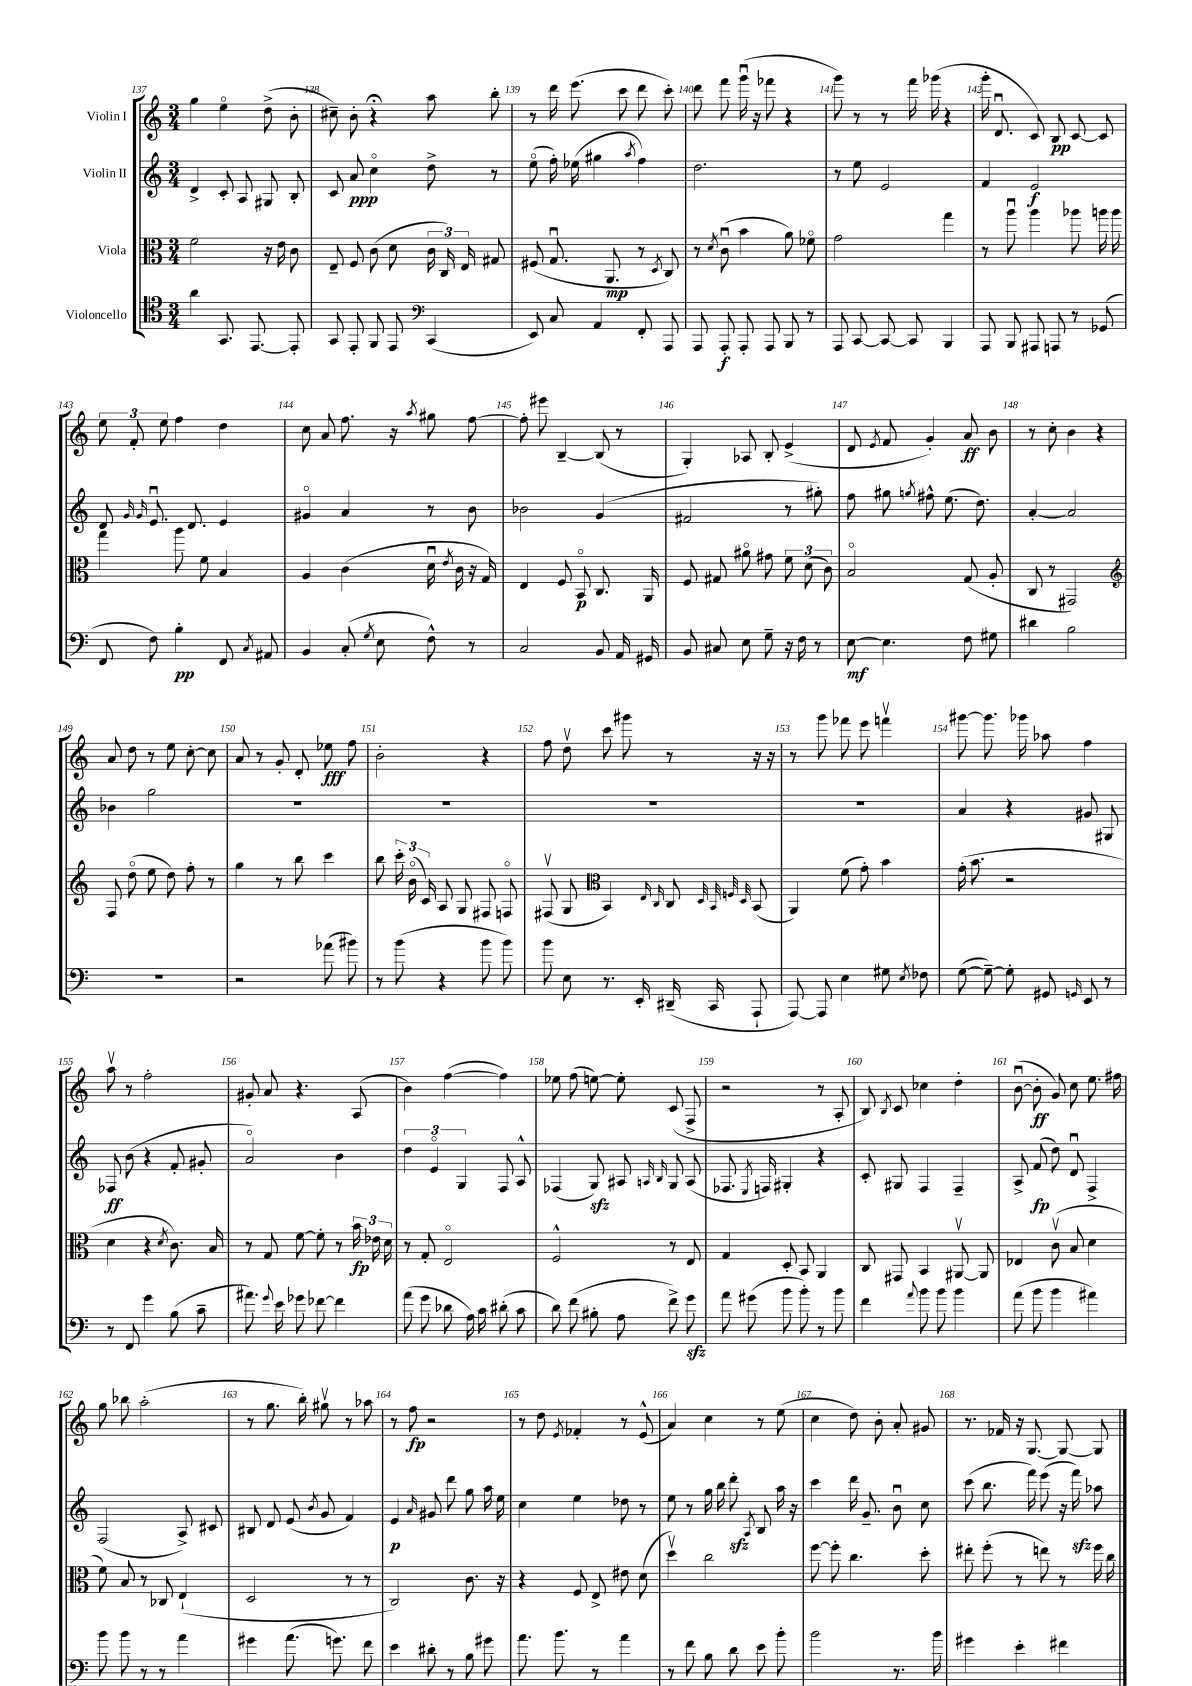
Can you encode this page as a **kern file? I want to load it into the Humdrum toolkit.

**kern	**dynam	**kern	**dynam	**kern	**dynam	**kern	**dynam
*part4	*part4	*part3	*part3	*part2	*part2	*part1	*part1
*staff4	*staff4	*staff3	*staff3	*staff2	*staff2	*staff1	*staff1
*I"Violoncello	*	*I"Viola	*	*I"Violin II	*	*I"Violin I	*
*clefC4	*	*clefC3	*	*clefG2	*	*clefG2	*
*k[]	*	*k[]	*	*k[]	*	*k[]	*
*M3/4	*	*M3/4	*	*M3/4	*	*M3/4	*
=137	=137	=137	=137	=137	=137	=137	=137
4a\	.	2f\	.	4d^/	.	4gg\	.
8.GG/	.	.	.	8c'/	.	4ee\	.
.	.	.	.	8A/	.	.	.
[8.EE/	.	.	.	.	.	.	.
.	.	16r	.	8G#X/	.	(8dd^\	.
.	.	16e\	.	.	.	.	.
8EE'/]	.	8c\	.	8B'/	.	8b'\	.
=138	=138	=138	=138	=138	=138	=138	=138
8GG/	.	8E~/	.	8c/	.	8cc#X~\)	.
8EE'/	.	8F/	.	8a/	ppp	8b'\	.
8FF/	.	(8c\	.	4cc\	.	4r;<	.
8EE/	.	8d\	.	.	.	.	.
*clefF4	*	*	*	*	*	*	*
(4CC/	.	24c\	.	8dd^\	.	8aa\	.
.	.	24C/)	.	.	.	.	.
.	.	24E/	.	.	.	.	.
.	.	8G#X/	.	8r	.	8bb'\	.
=139	=139	=139	=139	=139	=139	=139	=139
8EE/)	.	(8F#X/	.	(8ee\	.	8r	.
8C/	.	8.Gu/	.	16ff'\)	.	16ddd\	.
.	.	.	.	(16ee-X\	.	(8.eee\	.
4AA/	.	.	.	4gg#X\	.	.	.
.	.	8.AA/	mp	.	.	.	.
.	.	.	.	.	.	8ccc\	.
.	.	.	.	8qaa/	.	.	.
8FF'/	.	8r	.	4ff\)	.	8ddd\	.
.	.	8qD/	.	.	.	.	.
8AAA/	.	8C/)	.	.	.	8ccc'\)	.
=140	=140	=140	=140	=140	=140	=140	=140
8AAA/	.	8r	.	2.dd\	.	8ddd\	.
.	.	8qd/	.	.	.	.	.
8AAA'/	f	(8cu\	.	.	.	8fff\	.
8AAA'/	.	4b\	.	.	.	(16gggu\	.
.	.	.	.	.	.	16r	.
8AAA/	.	.	.	.	.	8fff-X\	.
8BBB/	.	8a\)	.	.	.	4r	.
8r	.	8f-X\	.	.	.	.	.
=141	=141	=141	=141	=141	=141	=141	=141
8AAA/	.	2g\	.	8r	.	8ggg\)	.
[8CC/	.	.	.	8ee\	.	8r	.
8CC/_	.	.	.	2e/	.	8r	.
8CC/]	.	.	.	.	.	16fff\	.
.	.	.	.	.	.	(16ggg-X\	.
4BBB/	.	4gg\	.	.	.	4r	.
=142	=142	=142	=142	=142	=142	=142	=142
8AAA/	.	8r	.	4f/	.	16ggg'\	.
.	.	.	.	.	.	8.du/	.
8BBB/	.	8aau\	.	.	.	.	.
8AAA#X/	.	4aa\	.	2e/	f	8c/)	.
8AAAn/	.	.	.	.	.	8B/	pp
8r	.	8aa-X\	.	.	.	[8c/	.
(8GG-X/	.	16aan\	.	.	.	8c/]	.
.	.	16aa\	.	.	.	.	.
!!LO:LB:g=z
=143	=143	=143	=143	=143	=143	=143	=143
8FF/	.	4gg\	.	8d/	.	12ee\	.
.	.	.	.	.	.	12f'/	.
.	.	.	.	16qqg/	.	.	.
.	.	.	.	16qqg/	.	.	.
8F\)	.	.	.	8.eu/	.	.	.
.	.	.	.	.	.	12ee\	.
4B'\	pp	8aa\	.	.	.	4ff\	.
.	.	.	.	8.d/	.	.	.
.	.	8f\	.	.	.	.	.
8FF/	.	4B/	.	4e/	.	4dd\	.
8qC/	.	.	.	.	.	.	.
8AA#X/	.	.	.	.	.	.	.
=144	=144	=144	=144	=144	=144	=144	=144
4BB/	.	4A/	.	4g#X/	.	8cc\	.
.	.	.	.	.	.	8a/	.
(8C'/	.	(4c\	.	4a/	.	8.ff\	.
8qG/	.	.	.	.	.	.	.
8E\	.	.	.	.	.	.	.
.	.	.	.	.	.	16r	.
.	.	.	.	.	.	8qaa/	.
8F^^\)	.	16du\	.	8r	.	8gg#X\	.
.	.	8qe/	.	.	.	.	.
.	.	16c\	.	.	.	.	.
8r	.	16r	.	8b\	.	[8ff\	.
.	.	16G/)	.	.	.	.	.
=145	=145	=145	=145	=145	=145	=145	=145
2C/	.	4E/	.	2b-X\	.	8ff'\]	.
.	.	.	.	.	.	8eee#X\	.
.	.	8F/	.	.	.	[4B~/	.
.	.	8BB/	p	.	.	.	.
8BB/	.	8.C/	.	(4g/	.	(8B/]	.
16AA/	.	.	.	.	.	8r	.
16GG#X/	.	16AA/	.	.	.	.	.
=146	=146	=146	=146	=146	=146	=146	=146
8BB/	.	8F/	.	2f#X/	.	4G'/)	.
8C#X/	.	8G#X/	.	.	.	.	.
8E\	.	8a#X\	.	.	.	8A-X/	.
8G~\	.	8g#X\	.	.	.	8B'/	.
16r	.	12f\	.	8r	.	(4e^/	.
16F\	.	.	.	.	.	.	.
.	.	(12d\	.	.	.	.	.
8r	.	.	.	8gg#X'\)	.	.	.
.	.	12c\)	.	.	.	.	.
=147	=147	=147	=147	=147	=147	=147	=147
[8E\	mf	2B/	.	8ff\	.	8d/	.
.	.	.	.	.	.	8qe/	.
4.E\]	.	.	.	8gg#X\	.	8f/	.
.	.	.	.	8qggn/	.	.	.
.	.	.	.	8ff#X^^\	.	4g'/)	.
.	.	.	.	(8.ee\	.	.	.
8F\	.	(8G/	.	.	.	8a/	ff
.	.	.	.	8.dd\)	.	.	.
8G#X\	.	8A'/	.	.	.	8b\	.
=148	=148	=148	=148	=148	=148	=148	=148
4d#X\	.	8C/	.	[4a'/	.	8r	.
.	.	8r	.	.	.	8cc'\	.
2B\	.	2GG#X/)	.	2a/]	.	4b\	.
.	.	.	.	.	.	4r	.
!!LO:LB:g=z
=149	=149	=149	=149	=149	=149	=149	=149
*	*	*clefG2	*	*	*	*	*
2.r	.	8F/	.	4b-X\	.	8a/	.
.	.	(8dd\	.	.	.	8dd\	.
.	.	8ee\	.	2gg\	.	8r	.
.	.	8dd\)	.	.	.	8ee\	.
.	.	8ff'\	.	.	.	[8cc'\	.
.	.	8r	.	.	.	8cc\]	.
=150	=150	=150	=150	=150	=150	=150	=150
2r	.	4gg\	.	2.r	.	8a/	.
.	.	.	.	.	.	8r	.
.	.	8r	.	.	.	8g'/	.
.	.	8bb\	.	.	.	8d'/	.
(8a-X\	.	4ccc\	.	.	.	8ee-X\	fff
8b#X\)	.	.	.	.	.	8ff\	.
=151	=151	=151	=151	=151	=151	=151	=151
8r	.	8bb\	.	2.r	.	2b'\	.
(8b\	.	24ccc'\	.	.	.	.	.
.	.	(24b\	.	.	.	.	.
.	.	24c/)	.	.	.	.	.
4r	.	8A/	.	.	.	.	.
.	.	8G/	.	.	.	.	.
8b\	.	8F#X/	.	.	.	4r	.
8b\)	.	8Fn/	.	.	.	.	.
=152	=152	=152	=152	=152	=152	=152	=152
8b\	.	(8F#Xv/	.	2.r	.	8ff\	.
8E\	.	8G/	.	.	.	8ddv\	.
*	*	*clefC3	*	*	*	*	*
8.r	.	4BB/)	.	.	.	8ccc\	.
.	.	.	.	.	.	8ggg#X\	.
16EE'/	.	.	.	.	.	.	.
.	.	16qqE/	.	.	.	.	.
.	.	16qqC/	.	.	.	.	.
(16DD#X~/	.	8C/	.	.	.	8r	.
16CC/	.	.	.	.	.	.	.
.	.	32qqD/	.	.	.	.	.
.	.	32qqBB/	.	.	.	.	.
.	.	32qqFn/	.	.	.	.	.
.	.	32qqD/	.	.	.	.	.
8AAA`/	.	(8BB/	.	.	.	16r	.
.	.	.	.	.	.	16r	.
=153	=153	=153	=153	=153	=153	=153	=153
[8AAA/)	.	4AA/)	.	2.r	.	8r	.
8AAA/]	.	.	.	.	.	8ggg\	.
4E\	.	(8f\	.	.	.	8fff-X\	.
.	.	8g'\)	.	.	.	8eee\	.
8G#X\	.	4b\	.	.	.	4fffnv\	.
8qE/	.	.	.	.	.	.	.
8F-X\	.	.	.	.	.	.	.
=154	=154	=154	=154	=154	=154	=154	=154
([8G\	.	(16g'\	.	4a/	.	[8ggg#X\	.
.	.	8.b\	.	.	.	.	.
8G~\_)	.	.	.	.	.	8.ggg#\]	.
8G'\]	.	2r	.	4r	.	.	.
.	.	.	.	.	.	16ggg-X\	.
8GG#X/	.	.	.	.	.	8aa-X\	.
16qqGGn/	.	.	.	.	.	.	.
8EE/	.	.	.	8g#X/	.	4ff\	.
8r	.	.	.	8G#X/	.	.	.
!!LO:LB:g=z
=155	=155	=155	=155	=155	=155	=155	=155
8r	.	4d\	.	8F-X/	ff	8aav\	.
8FF/	.	.	.	(8b\	.	8r	.
4g\	.	4r	.	4r	.	2ff'\	.
.	.	8qd/	.	.	.	.	.
(8B\	.	8.c\)	.	8f'/	.	.	.
8c~\	.	.	.	8g#X'/	.	.	.
.	.	16B/	.	.	.	.	.
=156	=156	=156	=156	=156	=156	=156	=156
8.a#X\)	.	8r	.	2a/)	.	8g#X'/	.
.	.	8G/	.	.	.	8a/	.
8qqg/	.	.	.	.	.	.	.
16e\	.	.	.	.	.	.	.
8g-X\	.	[8f\	.	.	.	4.r	.
[8f-X\	.	8f'\]	.	.	.	.	.
4f-\]	.	8r	.	4b\	.	.	.
.	.	24b\	fp	.	.	(8A/	.
.	.	24e-X\	.	.	.	.	.
.	.	24d\	.	.	.	.	.
=157	=157	=157	=157	=157	=157	=157	=157
(8a\	.	8r	.	6dd\	.	4b\)	.
8g\	.	8G'/	.	.	.	.	.
.	.	.	.	6e/	.	.	.
8d-X\	.	2E/	.	.	.	([4ff\	.
.	.	.	.	6G/	.	.	.
16A\)	.	.	.	.	.	.	.
16c\	.	.	.	.	.	.	.
(8d#X'\	.	.	.	8F/	.	4ff\])	.
8c\	.	.	.	8A^^/	.	.	.
=158	=158	=158	=158	=158	=158	=158	=158
8d\)	.	2F^^/	.	(4F-X/	.	8ee-X\	.
(8f\	.	.	.	.	.	(8ff\	.
8B#X'\	.	.	.	8Gzz/)	.	[8een\)	.
8A\	.	.	.	8A#X/	.	8ee'\]	.
.	.	.	.	16qqAn/	.	.	.
.	.	.	.	16qqB/	.	.	.
8f^\)	.	8r	.	8G/	.	(8c/	.
8gzz\	.	8E/	.	(8A/	.	8F^/	.
=159	=159	=159	=159	=159	=159	=159	=159
8a\	.	4G/	.	8.F-X/	.	2r	.
(8g#X\	.	.	.	.	.	.	.
.	.	.	.	8qE/	.	.	.
.	.	.	.	16Fn/)	.	.	.
8b\	.	8D'/	.	4G#X'/	.	.	.
8b'\)	.	8BB/	.	.	.	.	.
8r	.	4AA/	.	4r	.	8r	.
8b\	.	.	.	.	.	8A'/	.
=160	=160	=160	=160	=160	=160	=160	=160
4f\	.	8C/	.	8c'/	.	8B/)	.
.	.	.	.	.	.	8qB/	.
.	.	8GG#X/	.	8G#X/	.	8c/	.
8qqa/	.	.	.	.	.	.	.
8b\	.	4BB/	.	4F/	.	4cc-X\	.
8b\	.	.	.	.	.	.	.
4b\	.	[8AA#Xv/	.	4F~/	.	4dd'\	.
.	.	8AA#/]	.	.	.	.	.
=161	=161	=161	=161	=161	=161	=161	=161
(8a\	.	4E-X/	.	8A^/	.	([8bu\	.
8b\	.	.	.	(8f/	fp	8b'\]	ff
4b\	.	(8cv\	.	8dd\)	.	8g/)	.
.	.	8B/	.	8du/	.	8cc\	.
4a#X\)	.	4d\	.	4F^/	.	8.ee\	.
.	.	.	.	.	.	16ff#X\	.
!!LO:LB:g=z
=162	=162	=162	=162	=162	=162	=162	=162
8b\	.	8f\)	.	(2F/	.	8gg\	.
8b\	.	8B/	.	.	.	8bb-X\	.
8r	.	8r	.	.	.	(2aa'\	.
8r	.	8C-X/	.	.	.	.	.
4a\	.	(4E`/	.	8A^/)	.	.	.
.	.	.	.	8c#X/	.	.	.
=163	=163	=163	=163	=163	=163	=163	=163
4g#X\	.	2D/	.	8B#X/	.	8r	.
.	.	.	.	8d/	.	8.gg\	.
(8.a\	.	.	.	(8e/	.	.	.
.	.	.	.	.	.	16bb'\)	.
.	.	.	.	8qb/	.	.	.
.	.	.	.	8g/	.	8gg#Xv\	.
8.gn\)	.	.	.	.	.	.	.
.	.	8r	.	4f/)	.	8r	.
8f\	.	8r	.	.	.	8aa-X\	.
=164	=164	=164	=164	=164	=164	=164	=164
4e\	.	2C/)	.	4e/	p	8r	.
.	.	.	.	.	.	8ff\	fp
.	.	.	.	16qqa/	.	.	.
8d#X'\	.	.	.	8g#X/	.	2r	.
8r	.	.	.	8ddd\	.	.	.
8B\	.	8.c\	.	8gg\	.	.	.
8g#X\	.	.	.	16aa\	.	.	.
.	.	16r	.	16ee\	.	.	.
=165	=165	=165	=165	=165	=165	=165	=165
8.a\	.	4r	.	4cc\	.	8r	.
.	.	.	.	.	.	8dd\	.
8.b\	.	.	.	.	.	.	.
.	.	.	.	.	.	8qe/	.
.	.	8F/	.	4ee\	.	4f-X'/	.
8r	.	8E^/	.	.	.	.	.
4a\	.	8e#X\	.	8dd-X\	.	8r	.
.	.	(8d\	.	8r	.	(8e^^/	.
=166	=166	=166	=166	=166	=166	=166	=166
8r	.	4ddv\)	.	8ee\	.	4a/)	.
8f\	.	.	.	8r	.	.	.
8B\	.	2cc\	.	16gg\	.	4cc\	.
.	.	.	.	16bb\	.	.	.
8d\	.	.	.	8dddzz'\	.	.	.
.	.	.	.	8qA/	.	.	.
8e\	.	.	.	8B/	.	8r	.
8b'\	.	.	.	16aa\	.	(8ee\	.
.	.	.	.	16r	.	.	.
=167	=167	=167	=167	=167	=167	=167	=167
2b\	.	[8ff\	.	4ccc\	.	4cc\	.
.	.	8ff'\]	.	.	.	.	.
.	.	4.cc\	.	16ddd\	.	8dd\)	.
.	.	.	.	8.g~/	.	.	.
.	.	.	.	.	.	8b'\	.
8.r	.	.	.	8bu\	.	8a'/	.
.	.	8dd'\	.	8cc\	.	8g#X/	.
16b\	.	.	.	.	.	.	.
=168	=168	=168	=168	=168	=168	=168	=168
4g#X\	.	8ee#X'\	.	(8ccc\	.	8.r	.
.	.	(8ff'\	.	8.bb\	.	.	.
.	.	.	.	.	.	16f-X/	.
4e'\	.	8r	.	.	.	16r	.
.	.	.	.	16fff\)	.	[8.G/	.
.	.	8een\)	.	(8eee\	.	.	.
4f#X\	.	8r	.	16r	.	8G/_	.
.	.	.	.	16fffzz\)	.	.	.
.	.	16ff\	.	8aa-X\	.	8G/]	.
.	.	16cc\	.	.	.	.	.
==	==	==	==	==	==	==	==
*-	*-	*-	*-	*-	*-	*-	*-
